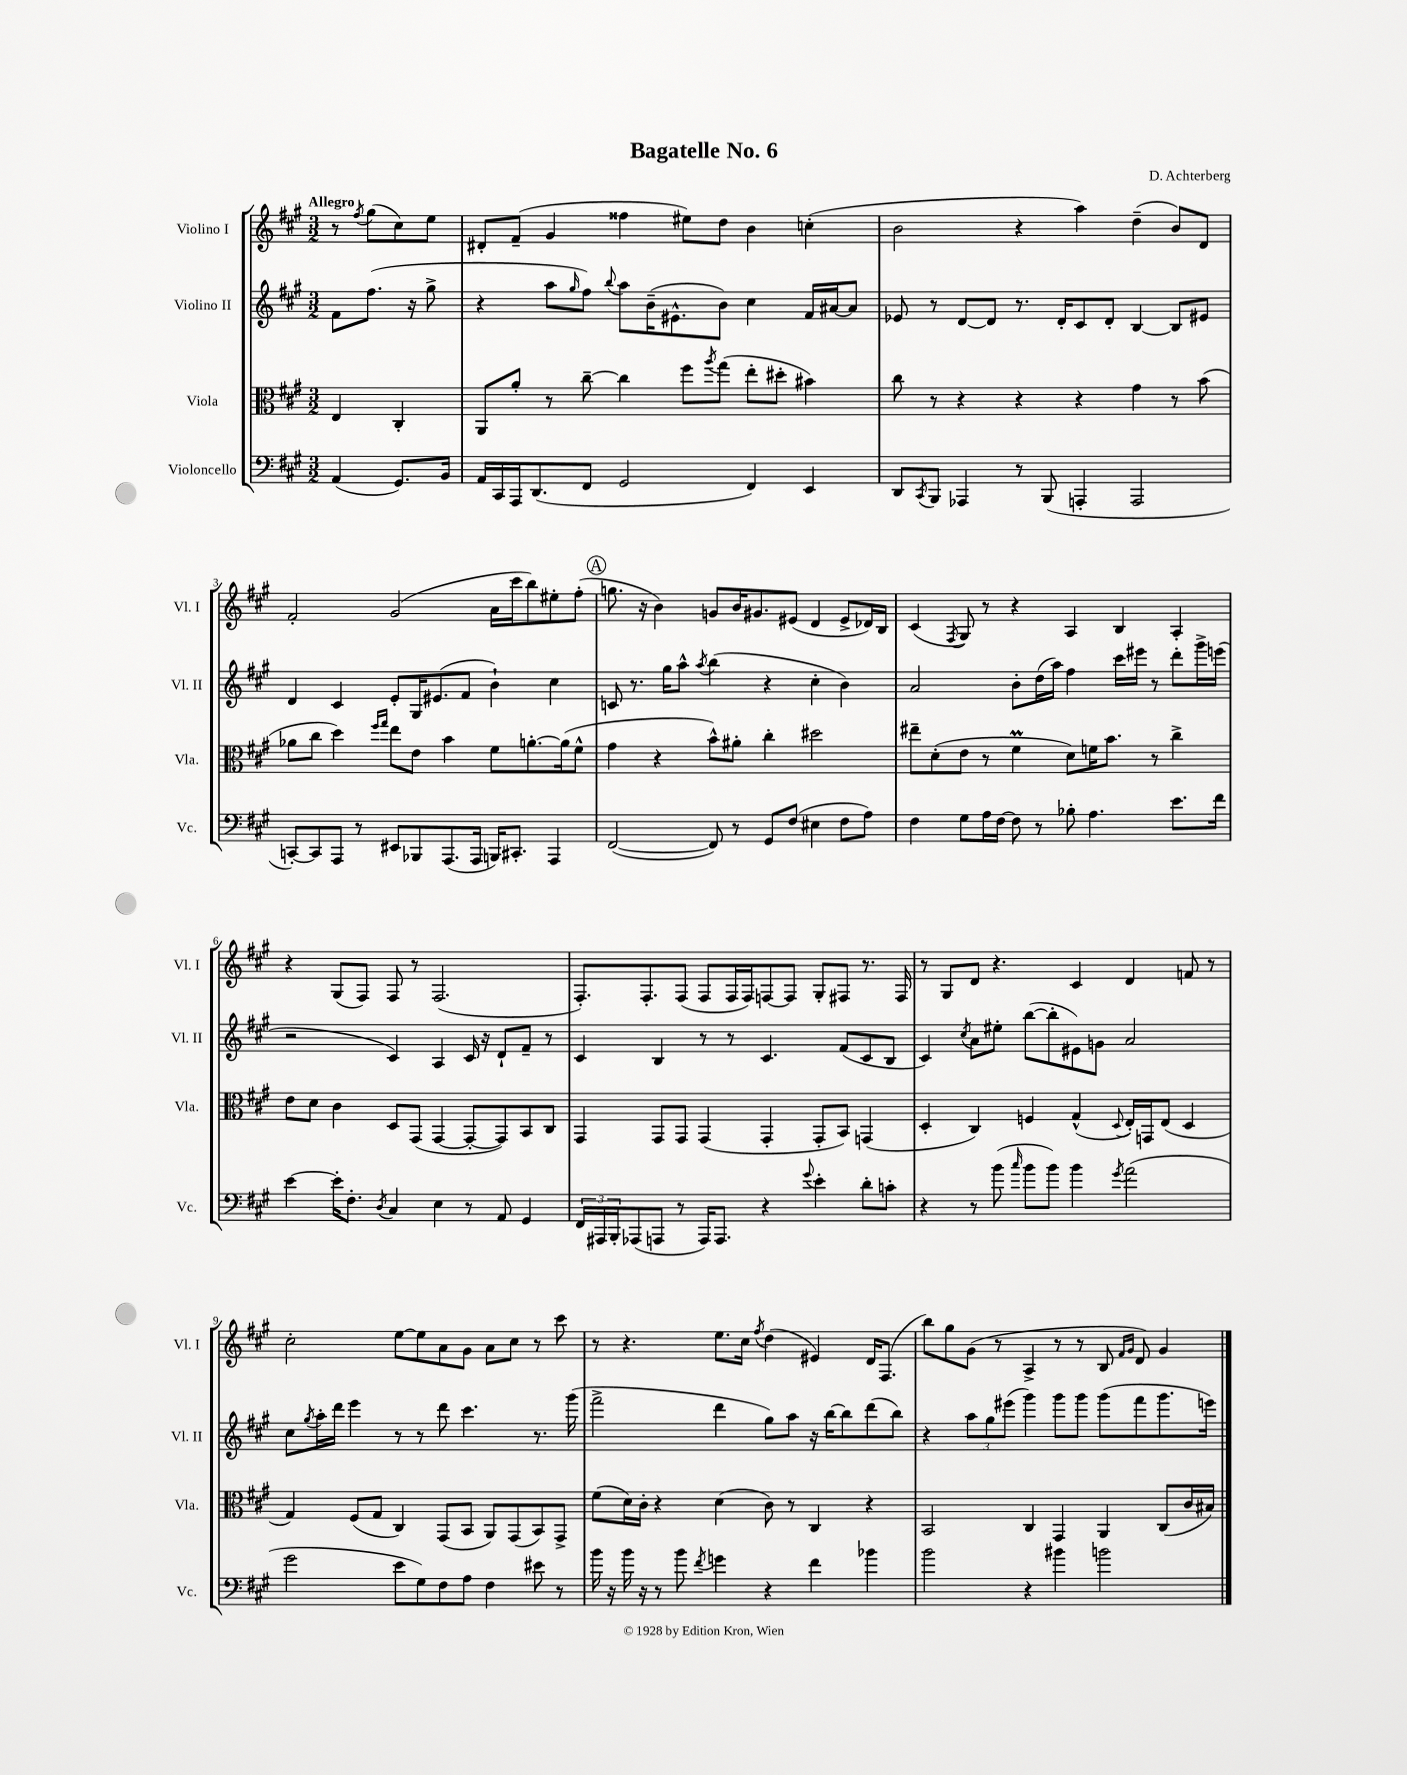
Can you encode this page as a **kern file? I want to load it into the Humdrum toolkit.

**kern	**kern	**kern	**kern
*staff4	*staff3	*staff2	*staff1
*clefF4	*clefC3	*clefG2	*clefG2
*k[f#c#g#]	*k[f#c#g#]	*k[f#c#g#]	*k[f#c#g#]
*M3/2	*M3/2	*M3/2	*M3/2
(4AA/	4E/	8f#\L	8r
.	.	.	8qff#/
.	.	(8.ff#\J	(8gg#\L
8.GG#/L)	4C#'/	.	8cc#\)
.	.	16r	.
.	.	8gg#^\	8ee\J
16BB/Jk	.	.	.
=	=	=	=
16AA/LL	8AA/L	4r	8d#'/L
16CC#/	.	.	.
16AAA/J	8a'/J	.	(8f#~/J
(8.DD/	.	.	.
.	8r	8aa\L	4g#/
.	.	16qqgg#/	.
8FF#/J	[8cc#~\	8ff#\J)	.
.	.	8qqbb/	.
2GG#/	4cc#\]	8aa\L	4ff##\
.	.	(16b~\K	.
.	.	8.e#^^\	.
.	8ff#\L	.	8ee#\L)
.	8qaa/	.	.
.	(8gg#\J	8b\J)	8dd\J
4FF#/)	8ee'\L	4cc#\	4b\
.	8dd#'\J	.	.
4EE/	4b#\)	16f#/LL	(4cc'\
.	.	[16a#/J	.
.	.	8a#/]J	.
=	=	=	=
8DD/L	8cc#\	8e-/	2b\
8qCC#/	.	.	.
8BBB/J	8r	8r	.
4AAA-/	4r	[8d/L	.
.	.	8d/]J	.
8r	4r	8.r	4r
(8BBB/	.	.	.
.	.	16d'/LK	.
4AAA'/	4r	8c#/	4aa\)
.	.	8d'/J	.
2AAA/	4g#\	[4B/	(4dd~\
.	8r	8B/]L	8b/L)
.	(8b\	8e#/J	8d/J
=	=	=	=
[8CC'/L)	8a-\L	4d/	2f#'/
8CC/]	8cc#\J	.	.
8AAA/J	4dd\)	4c#/	.
8r	.	.	.
.	16qqff#/LL	.	.
.	16qqgg#/JJ	.	.
8EE#/L	8ee\L	8e'/L	(2g#/
8BBB-/	8e\J	16G#/K	.
.	.	(8.e#/	.
(8.AAA/	4b\	.	.
.	.	8f#/J	.
16AAA/Jk	.	.	.
16BBB/LK)	8f#\L	4b`\)	16a\LL
8.CC#'/J	.	.	16ccc#\J
.	[8.a'\	.	8bb\)
4AAA/	.	4cc#\	8ee#'\
.	(16a\]k	.	.
.	8f#^^\J	.	(8ff#'\J
=	=	=	=
([2FF#/	4g#\	8c/	8.gg\
.	.	8.r	.
.	.	.	16r
.	4r	.	4b\)
.	.	16gg#\LK	.
.	.	8aa^^\J	.
.	.	8qaa/	.
8FF#/])	8b^^\L)	(4bb\	8g/L
8r	8a#'\J	.	16b/K
.	.	.	8.g#/
8GG#/L	4cc#'\	4r	.
(8F#/J	.	.	(8e#/J
4E#\	2dd#\	4cc#'\	4d/
8F#\L	.	4b\)	8e#^/L
8A\J)	.	.	16d-/L)
.	.	.	16B/JJ
=	=	=	=
4F#\	8ee#~\L	2a/	(4c#/
.	(8d'\	.	.
.	.	.	8qF#/
8G#\L	8e\J	.	8G#/)
16A\L	8r	.	8r
[16F#\JJ	.	.	.
8F#\]	4f#\	8b'\L	4r
8r	.	(16dd\L	.
.	.	16aa\JJ)	.
8B-'\	8d\L)	4ff#\	4A/
4.A\	16f\K	.	.
.	8.b\J	.	.
.	.	16ccc#\LL	4B/
.	.	16eee#\JJ	.
.	8r	8r	.
8.e\L	4cc#^\	8ddd'\L	4A'/
.	.	16ggg#^\L	.
16f#\Jk	.	(16eee\JJ	.
=	=	=	=
[4e\	8e\L	2r	4r
.	8d\J	.	.
16e'\]LK	4c#\	.	(8G#/L
8.F#'\J	.	.	.
.	.	.	8F#/J)
8qD/	.	.	.
4C#/	8D/L	4c#/)	8F#/
.	(8GG#/J	.	8r
4E\	[4GG#/	4A/	(2.F#/
8r	8GG#'/_L	16c#/	.
.	.	16r	.
8AA/	8GG#/])	8d`/L	.
4GG#/	8BB/	8f#~/J	.
.	8C#/J	8r	.
=	=	=	=
24FF#/LL	4GG#/	4c#/	8.F#'/L)
24AAA#/	.	.	.
24BBB'/J	.	.	.
(8AAA-/	.	.	.
.	.	.	8.F#'/
8AAA/J	8GG#/L	4B/	.
8r	8GG#/J	.	(8F#/J
16AAA/LK)	(4GG#/	8r	8F#/L
8.AAA/J	.	.	.
.	.	8r	16F#/L
.	.	.	16F#/J)
4r	4GG#'/	4.c#/	[8F/
.	.	.	8F/]J
8qqg#/	.	.	.
4e'\	8GG#'/L	.	8G#'/L
.	8BB/J)	(8f#/L	8F#/J
8d'\L	(4GG/	8c#/	8.r
8c'\J	.	8B/J	.
.	.	.	16F#/
=	=	=	=
4r	4D'/	4c#/)	8r
.	.	.	8G#/L
.	.	8qcc#/	.
8r	4C#/)	8a\L	8d/J
(8b\	.	8ee#'\J	4.r
16qqcc#/	.	.	.
8b\L	4F/	([8bb\L	.
8b\J)	.	8bb'\]	.
4b\	(4G#^^/	8e#\)	4c#/
.	.	8g\J	.
8qg#/	8qqD/	.	.
(2a\	16E'/LL)	2a/	4d/
.	16GG/J	.	.
.	(8E/J	.	.
.	4D/	.	8f/
.	.	.	8r
=	=	=	=
2g#\	4G#/)	8cc#\L	2cc#'\
.	.	8qgg#/	.
.	.	16aa'\L	.
.	.	16ddd\JJ	.
.	(8F#/L	4eee\	.
.	8G#/J	.	.
8e\L	4C#/)	8r	[8ee\L
8G#\)	.	8r	8ee\]
8F#\	(8GG#/L	8ddd\	8a\
8A\J	8BB/J	4.ccc#\	8g#\J
4F#\	8AA/L)	.	8a\L
.	(8GG#/	.	8cc#\J
8e#\	8BB/)	8.r	8r
8r	8GG#^/J	.	8ccc#\
.	.	(16ggg#\	.
=	=	=	=
16b\	(8f#\L	2fff#^\	8r
16r	.	.	.
16b\	16d\L)	.	4.r
16r	16c#'\JJ	.	.
8r	4r	.	.
8b\	.	.	.
8qf#/	.	.	.
4g\	(4d\	4ddd\	8.ee\L
.	.	.	16cc#\Jk
.	.	.	8qff#/
4r	8c#\)	8gg#\L)	(4dd\
.	8r	8aa\J	.
4f#\	4C#/	16r	4e#/)
.	.	[16bb\LK	.
.	.	8bb\]	.
4b-\	4r	(8ddd\	16d/LK
.	.	.	(8.F#/J
.	.	8bb\J)	.
=	=	=	=
2b\	2BB/	4r	8bb\L)
.	.	.	8gg#\
.	.	12aa\L	(8g#\J
.	.	12gg#\	.
.	.	.	8r
.	.	(12eee#\J	.
4r	4C#/	4ggg#\)	4A^/
4b#\	4GG#/	8ggg#\L	8r
.	.	8ggg#\J	8r
2b\	4AA/	(8ggg#\L	8B/
.	.	.	16qqf#/LL
.	.	.	16qqg#/JJ
.	.	8fff#\	8d/)
.	(8C#/L	8.ggg#\	4g#/
.	16c#/L	.	.
.	16B#/JJ)	16eee\Jk)	.
==	==	==	==
*-	*-	*-	*-
